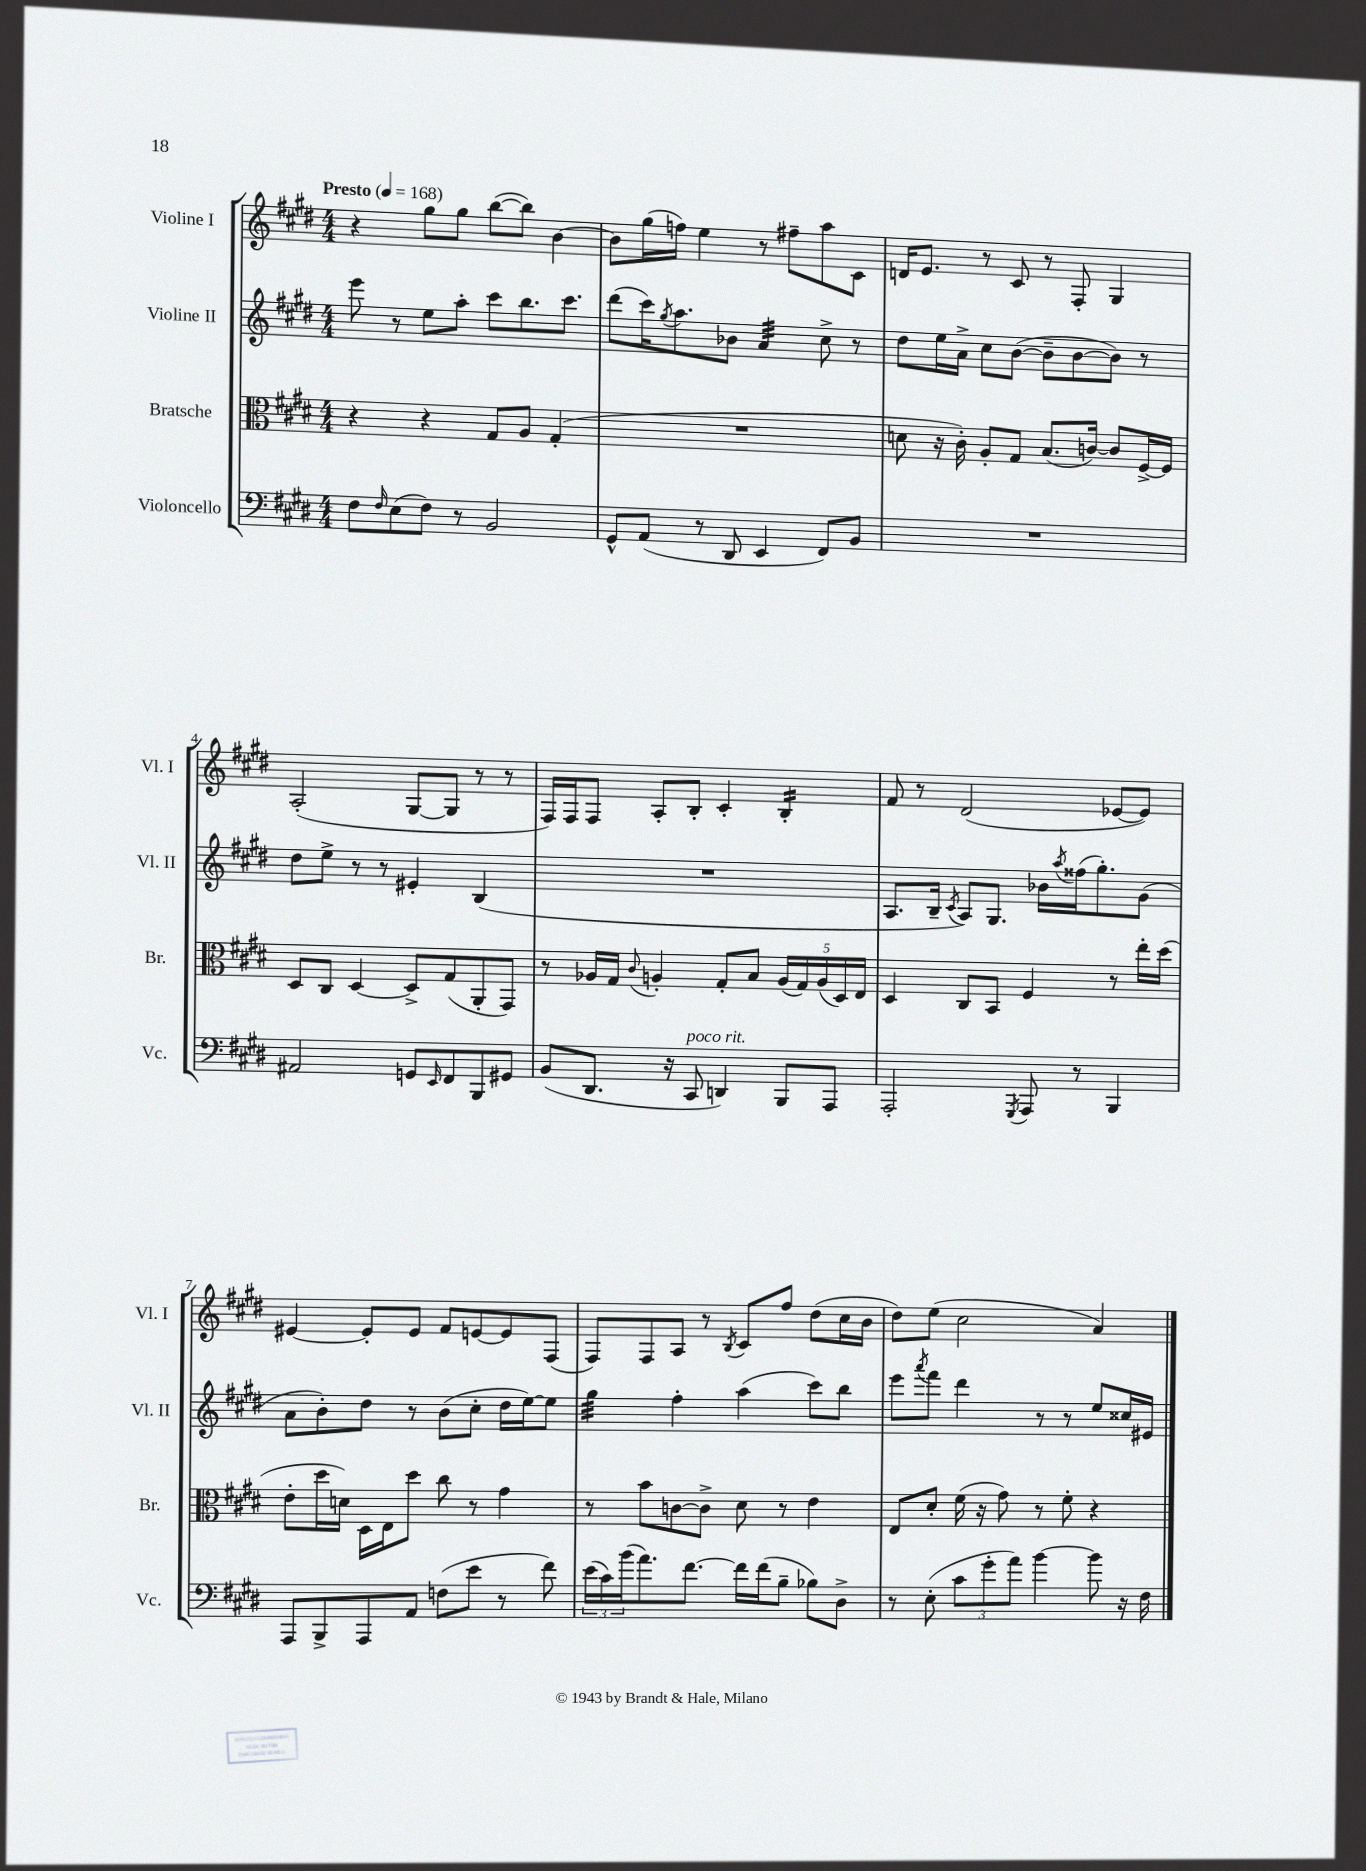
<<
\new StaffGroup <<
\new Staff = "s0" \with { instrumentName = "Violine I" shortInstrumentName = "Vl. I" } {
    \clef treble \key e \major \numericTimeSignature \time 4/4 \tempo "Presto" 4 = 168
    r4 gis''8 gis''8 b''8~( b''8) b'4~ |
    b'8 gis''16( f''16) e''4 r8 fis''8-- a''8 cis'8 |
    d'16 e'8. r8 cis'8 r8 fis8-. gis4 |
    a2-.( gis8~ gis8 r8 r8 |
    fis16) fis16 fis8 a8-. b8-. cis'4-. b4:16-. |
    fis'8 r8 dis'2( ees'8~ ees'8) |
    eis'4~ eis'8-. eis'8 fis'8 e'8~ e'8 fis8( |
    fis8) fis8 a8 r8 \acciaccatura { b8 } cis'8 fis''8 dis''8( cis''16 b'16 |
    dis''8) e''8( cis''2 a'4) \bar "|." |
}
\new Staff = "s1" \with { instrumentName = "Violine II" shortInstrumentName = "Vl. II" } {
    \clef treble \key e \major \numericTimeSignature \time 4/4
    e'''8 r8 e''8 a''8-. cis'''8 b''8. cis'''8. |
    dis'''8( cis'''16) \acciaccatura { gis''8 } a''8. bes'8 a'4:32 cis''8-> r8 |
    dis''8 e''16 a'16-> cis''8 b'8~( b'8-- b'8~ b'8) r8 |
    dis''8 e''8-> r8 r8 eis'4-. b4( |
    R1 |
    a8. b16-- \acciaccatura { cis'8 } a8) gis8. bes'16 \acciaccatura { a''8 } fisis''16( gis''8.-.) gis'8( |
    a'8 b'8-.) dis''8 r8 b'8( cis''8-. dis''16 e''16~) e''8 |
    gis''4:32 fis''4-. a''4( cis'''8) b''8 |
    e'''8 \acciaccatura { a'''8 } fis'''8 dis'''4 r8 r8 e''8 cisis''16 eis'16 \bar "|." |
}
\new Staff = "s2" \with { instrumentName = "Bratsche" shortInstrumentName = "Br." } {
    \clef alto \key e \major \numericTimeSignature \time 4/4
    r4 r4 gis8 a8 gis4-.( |
    R1 |
    d'8 r16 cis'16-.) a8-. gis8 b8.( c'16~) c'8 fis16~-> fis16 |
    dis8 cis8 dis4~ dis8-> gis8( a,8-. gis,8) |
    r8 aes16 gis16 \appoggiatura { cis'8 } a4-. gis8-. b8 \tuplet 5/4 { a16( gis16) a16( dis16) e16 } |
    dis4 cis8 b,8 fis4 r8 e''16-. dis''16( |
    e'8-. dis''16 d'16) dis16 e16 dis''8 cis''8 r8 gis'4 |
    r8 b'8 c'8~ c'8-> dis'8 r8 e'4 |
    e8 dis'8-. fis'16( r16 gis'8) r8 fis'8-. r4 \bar "|." |
}
\new Staff = "s3" \with { instrumentName = "Violoncello" shortInstrumentName = "Vc." } {
    \clef bass \key e \major \numericTimeSignature \time 4/4
    fis8 \grace { fis16 } e8( fis8) r8 b,2 |
    gis,8-^ a,8( r8 dis,8 e,4 fis,8) b,8 |
    R1 |
    ais,2 g,8 \grace { e,16 } fis,8 b,,8 gis,8 |
    b,8( dis,8. r16 cis,8^\markup { \italic "poco rit." } d,4) b,,8 a,,8 |
    a,,2-. \acciaccatura { gis,,8 } a,,8 r8 b,,4 |
    a,,8 b,,8-> a,,8 a,8 f8( e'8 r8 fis'8) |
    \tuplet 3/2 { e'16( cis'16) b'16( } a'8.) fis'8.~ fis'16 fis'16( b8-- bes8) dis8-> |
    r8 e8-.( \tuplet 3/2 { cis'8 gis'8-. a'8) } b'4~ b'8 r16 fis16 \bar "|." |
}
>>
>>
